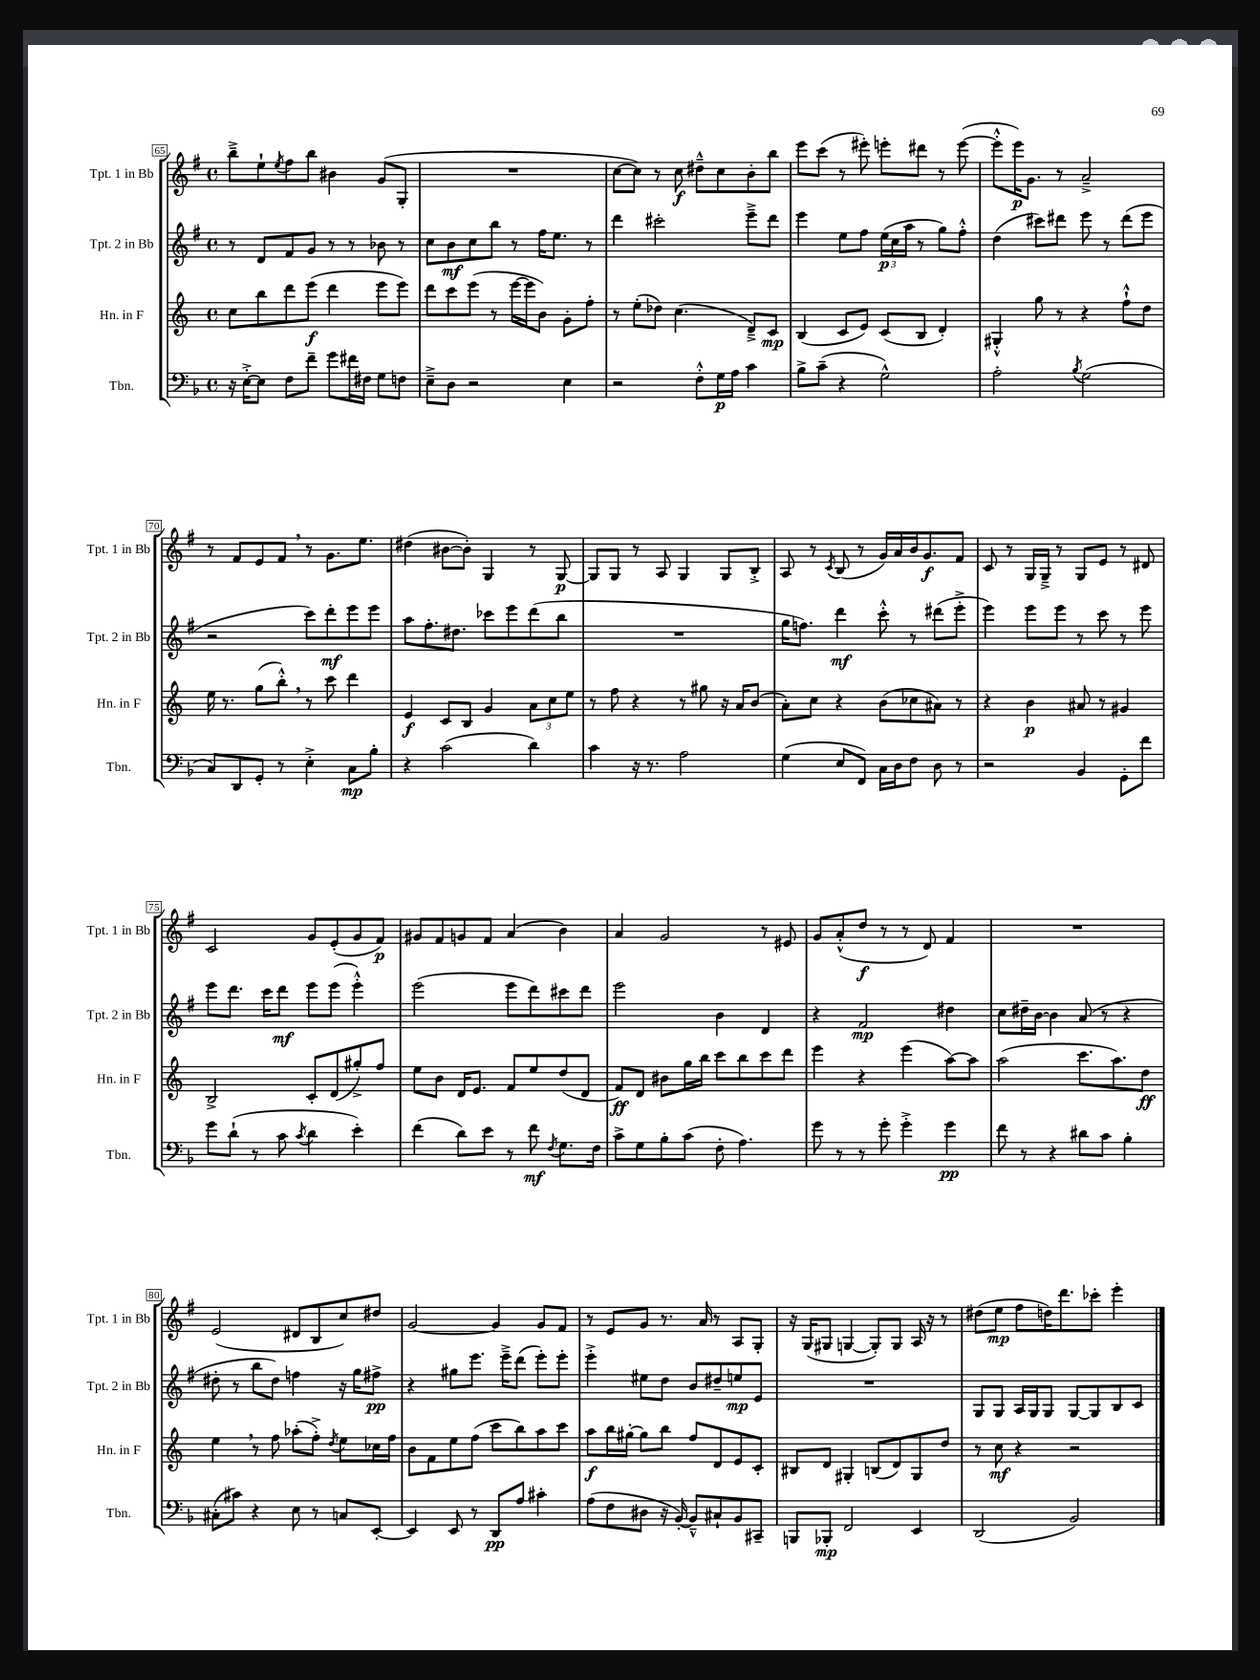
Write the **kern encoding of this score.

**kern	**dynam	**kern	**dynam	**kern	**dynam	**kern	**dynam
*part4	*part4	*part3	*part3	*part2	*part2	*part1	*part1
*staff4	*staff4	*staff3	*staff3	*staff2	*staff2	*staff1	*staff1
*I"Tbn.	*	*I"Hn. in F	*	*I"Tpt. 2 in Bb	*	*I"Tpt. 1 in Bb	*
*I'Tbn.	*	*I'Hn. in F	*	*I'Tpt. 2 in Bb	*	*I'Tpt. 1 in Bb	*
*clefF4	*	*clefG2	*	*clefG2	*	*clefG2	*
*k[b-]	*	*k[]	*	*k[f#]	*	*k[f#]	*
*M4/4	*	*M4/4	*	*M4/4	*	*M4/4	*
*met(c)	*	*met(c)	*	*met(c)	*	*met(c)	*
=65	=65	=65	=65	=65	=65	=65	=65
16r	.	8cc\L	.	8r	.	8bb~^\L	.
[16E'^\KL	.	.	.	.	.	.	.
8E\J]	.	8bb\	.	8d/L	.	8ee`\	.
.	.	.	.	.	.	8qee/	.
8F\L	.	8ddd\	.	8f#/	.	8ff#\	.
8f~\J	.	(8eee\J	f	8g/J	.	8bb\J	.
8g\L	.	4ddd\	.	8r	.	4b#X\	.
16f#X\L	.	.	.	8r	.	.	.
16F#X\JJ	.	.	.	.	.	.	.
8G\L	.	8eee\L	.	8b-X\	.	(8g/L	.
8Fn\J	.	8eee\J)	.	8r	.	8G'/J	.
=66	=66	=66	=66	=66	=66	=66	=66
8E~^\L	.	8ddd\L	.	8cc\L	.	1r	.
8D\J	.	8ccc\	.	8b\	mf	.	.
2r	.	(8eee\J	.	8cc\	.	.	.
.	.	8r	.	8bb\J	.	.	.
.	.	[16eee\LL	.	8r	.	.	.
.	.	16eee\J]	.	.	.	.	.
.	.	8b\J)	.	16ff#\KL	.	.	.
.	.	.	.	8.ee\J	.	.	.
4E\	.	8g'\L	.	.	.	.	.
.	.	8ff'\J	.	8r	.	.	.
=67	=67	=67	=67	=67	=67	=67	=67
2r	.	8r	.	4ddd\	.	[8cc\L	.
.	.	(8ee'\L	.	.	.	8cc\J])	.
.	.	8dd-X\J)	.	2ccc#X'\	.	8r	.
.	.	(4.cc\	.	.	.	8cc\	f
8F'^^\L	.	.	.	.	.	8dd#X~^^\L	.
16G\L	p	.	.	.	.	8cc\	.
16A\JJ	.	.	.	.	.	.	.
4c\	.	8d~^/L)	.	8eee~^\L	.	8b'\	.
.	.	8c/J	mp	8ddd\J	.	8bb\J	.
=68	=68	=68	=68	=68	=68	=68	=68
8B-^\L	.	(4B/	.	4eee\	.	8eee\L	.
(8c~\J	.	.	.	.	.	(8ccc\J	.
4r	.	8c/L	.	8ee\L	.	8r	.
.	.	8e/J)	.	8ff#\J	.	8eee#X'\)	.
2G^^\)	.	(8c/L	.	(24ee\LL	p	8eeen'\L	.
.	.	.	.	24cc\	.	.	.
.	.	.	.	24aa\JJ	.	.	.
.	.	8B/J	.	8r	.	8ddd#X\J	.
.	.	4d'/)	.	8gg\L)	.	8r	.
.	.	.	.	8ff#'^^\J	.	([8eee\	.
=69	=69	=69	=69	=69	=69	=69	=69
2A'\	.	4G#X'^^/	.	(4dd\	.	8eee'^^\L]	.
.	.	.	.	.	.	16eee\K)	p
.	.	.	.	.	.	8.g\J	.
.	.	8gg\	.	8ccc#X\L)	.	.	.
.	.	8r	.	8ddd#X\J	.	8r	.
8qB-/	.	.	.	.	.	.	.
(2G\	.	4r	.	8eee\	.	2a~^/	.
.	.	.	.	8r	.	.	.
.	.	8ff`^^\L	.	(8ddd#\L	.	.	.
.	.	8dd\J	.	8eee\J	.	.	.
!!LO:LB:g=z
=70	=70	=70	=70	=70	=70	=70	=70
8C/L)	.	16ee\	.	2r	.	8r	.
.	.	8.r	.	.	.	.	.
8DD/	.	.	.	.	.	8f#/L	.
8GG'/J	.	(8gg\L	.	.	.	8e/	.
8r	.	8bb'^^,\J)	.	.	.	8f#,/J	.
4E'^\	.	8r	.	8ccc\L)	.	8r	.
.	.	8ccc\	.	8ddd'\	mf	8.g\L	.
8C\L	mp	4ddd\	.	8eee\	.	.	.
.	.	.	.	.	.	8.ee\J	.
8B-'\J	.	.	.	8eee\J	.	.	.
=71	=71	=71	=71	=71	=71	=71	=71
4r	.	4e/	f	8aa\L	.	(4dd#X\	.
.	.	.	.	8.ff#'\	.	.	.
(2c\	.	8c/L	.	.	.	[8b#X\L	.
.	.	.	.	8.dd#X\J	.	.	.
.	.	8B/J	.	.	.	8b#'\J])	.
.	.	4g/	.	8ccc-X\L	.	4G/	.
.	.	.	.	8eee\	.	.	.
4d\)	.	12a\L	.	(8ddd\	.	8r	.
.	.	12cc\	.	.	.	.	.
.	.	.	.	8bb\J	.	[8G/	p
.	.	12ee\J	.	.	.	.	.
=72	=72	=72	=72	=72	=72	=72	=72
4c\	.	8r	.	1r	.	8G/L]	.
.	.	8ff\	.	.	.	8G/J	.
16r	.	4r	.	.	.	8r	.
8.r	.	.	.	.	.	.	.
.	.	.	.	.	.	8A/	.
2A\	.	8r	.	.	.	4G/	.
.	.	8gg#X\	.	.	.	.	.
.	.	16r	.	.	.	8G/L	.
.	.	16a/KL	.	.	.	.	.
.	.	(8b/J	.	.	.	8B'^/J	.
=73	=73	=73	=73	=73	=73	=73	=73
(4G\	.	8a'\L)	.	16gg\KL	.	8A/	.
.	.	.	.	8.ffn\J)	.	.	.
.	.	8cc\J	.	.	.	8r	.
.	.	.	.	.	.	8qc/	.
8E/L	.	4r	.	4ddd\	mf	(8B/	.
8FF/J)	.	.	.	.	.	8r	.
16C\LL	.	(8b\L	.	8ccc'^^\	.	16g/LL)	.
16D\J	.	.	.	.	.	16a/	.
8F\J	.	8cc-X\	.	8r	.	16b/J	.
.	.	.	.	.	.	8.g/	f
8D\	.	8a#X\J)	.	(8ddd#X\L	.	.	.
8r	.	8r	.	8eee'^\J	.	8f#/J	.
=74	=74	=74	=74	=74	=74	=74	=74
2r	.	4r	.	4eee\)	.	8c/	.
.	.	.	.	.	.	8r	.
.	.	4b\	p	8eee\L	.	16G/LL	.
.	.	.	.	.	.	16G~^/JJ	.
.	.	.	.	8eee\J	.	8r	.
4BB-/	.	8a#X/	.	8r	.	8G/L	.
.	.	8r	.	8ccc\	.	8e/J	.
8GG'\L	.	4g#X/	.	8r	.	8r	.
8f\J	.	.	.	8eee\	.	8d#X/	.
!!LO:LB:g=z
=75	=75	=75	=75	=75	=75	=75	=75
8g\L	.	2B^/	.	8eee\L	.	2c/	.
(8d`\J	.	.	.	8.ddd\J	.	.	.
8r	.	.	.	.	.	.	.
.	.	.	.	16ccc\KL	.	.	.
8c\	.	.	.	8ddd\J	mf	.	.
8qc/	.	.	.	.	.	.	.
4d\	.	8c'/L	.	8eee\L	.	8g/L	.
.	.	(8d/	.	(8eee\J	.	(8e'/	.
4e'\)	.	8gg#X'^/)	.	4eee'^^\)	.	8g/	.
.	.	8ff/J	.	.	.	8f#/J)	p
=76	=76	=76	=76	=76	=76	=76	=76
(4f\	.	8ee\L	.	(2eee\	.	8g#X/L	.
.	.	8b\J	.	.	.	8f#/	.
8d\L)	.	16d/KL	.	.	.	8gn/	.
.	.	8.e/J	.	.	.	.	.
8e\J	.	.	.	.	.	8f#/J	.
8r	.	8f/L	.	8eee\L	.	(4a/	.
8f\	mf	8ee/	.	8ddd\)	.	.	.
8qF/	.	.	.	.	.	.	.
8.G\L	.	(8dd/	.	8ccc#X\	.	4b\)	.
.	.	8d/J	.	8ddd\J	.	.	.
16F\Jk	.	.	.	.	.	.	.
=77	=77	=77	=77	=77	=77	=77	=77
8c^\L	.	8f/L)	ff	2eee\	.	4a/	.
8G\	.	8d/J	.	.	.	.	.
8B-'\	.	8b#X\L	.	.	.	2g/	.
(8c\J	.	16gg\L	.	.	.	.	.
.	.	16bb\JJ	.	.	.	.	.
8F'\	.	8ccc\L	.	4b\	.	.	.
4.A\)	.	8bb\	.	.	.	.	.
.	.	8ccc\	.	4d/	.	8r	.
.	.	8ddd\J	.	.	.	8e#X/	.
=78	=78	=78	=78	=78	=78	=78	=78
8g\	.	4eee\	.	4r	.	8g/L	.
8r	.	.	.	.	.	(8a'^^/	.
8r	.	4r	.	2f#/	mp	8dd/J	f
8g'\	.	.	.	.	.	8r	.
4g'^\	.	(4eee\	.	.	.	8r	.
.	.	.	.	.	.	8d/)	.
4g\	pp	[8aa\L)	.	4dd#X\	.	4f#/	.
.	.	8aa\J]	.	.	.	.	.
=79	=79	=79	=79	=79	=79	=79	=79
8f\	.	(2aa\	.	8cc\L	.	1r	.
8r	.	.	.	16dd#X~\L	.	.	.
.	.	.	.	[16b\JJ	.	.	.
4r	.	.	.	4b\]	.	.	.
8d#X\L	.	8.ccc\L	.	(8a/	.	.	.
8c\J	.	.	.	8r	.	.	.
.	.	8.aa\)	.	.	.	.	.
4B-'\	.	.	.	4r	.	.	.
.	.	8dd\J	ff	.	.	.	.
!!LO:LB:g=z
=80	=80	=80	=80	=80	=80	=80	=80
(8C#X'\L	.	4ee,\	.	8dd#X'\	.	(2e/	.
8c#X\J)	.	.	.	8r	.	.	.
4r	.	8r	.	8bb\L	.	.	.
.	.	8ff\	.	8dd#\J)	.	.	.
8E\	.	(8aa-X'\L	.	4ffn\	.	8d#X/L	.
8r	.	8ff'^\J)	.	.	.	8B/	.
.	.	8qdd/	.	.	.	.	.
8Cn/L	.	8ee\L	.	16r	.	8cc/)	.
.	.	.	.	16gg\KL	.	.	.
[8EE'/J	.	16cc-X\L	.	8ff#X^\J	pp	8dd#X/J	.
.	.	16ff\JJ	.	.	.	.	.
=81	=81	=81	=81	=81	=81	=81	=81
4EE/]	.	8b\L	.	4r	.	[2g/	.
.	.	8f\	.	.	.	.	.
8EE/	.	8ee\	.	8gg#X\L	.	.	.
8r	.	(8ff\J	.	8.eee\J	.	.	.
8DD/L	pp	8ccc\L	.	.	.	4g/]	.
.	.	.	.	16eee~^\KL	.	.	.
8A/J	.	8bb\)	.	(8ddd\J	.	.	.
4c#X'\	.	8aa\	.	8eee'\L)	.	8g/L	.
.	.	8ccc\J	.	8eee'\J	.	8f#/J	.
=82	=82	=82	=82	=82	=82	=82	=82
(8A\L	.	8aa\L	f	4eee'^\	.	8r	.
8F\	.	16bb\L	.	.	.	8e/L	.
.	.	[16gg#X'\JJ	.	.	.	.	.
8D#X\J	.	8gg#\L]	.	8ee#X\L	.	8g/J	.
16r	.	8bb\J	.	8dd\J	.	8.r	.
[16BB-'/)	.	.	.	.	.	.	.
8BB-~^^/L]	.	8ff/L	.	8b/L	.	.	.
.	.	.	.	.	.	16a/	.
8C#X`/	.	8d/	.	8dd#X~/	.	8r	.
8BB-/	.	8e/	.	8een/	mp	8A/L	.
8CC#X~/J	.	8c'/J	.	8e/J	.	8G'/J	.
=83	=83	=83	=83	=83	=83	=83	=83
8BBBn/L	.	8B#X/L	.	1r	.	16r	.
.	.	.	.	.	.	(16G/KL	.
8BBB-X'/J	mp	8d/J	.	.	.	8G#X/J	.
2FF/	.	4G#X'/	.	.	.	[4Gn/	.
.	.	(8Bn/L	.	.	.	8G'/L])	.
.	.	8d/)	.	.	.	8G/J	.
4EE/	.	8G#/	.	.	.	16A/	.
.	.	.	.	.	.	16r	.
.	.	8dd/J	.	.	.	8r	.
=84	=84	=84	=84	=84	=84	=84	=84
(2DD/	.	8r	.	8G/L	.	(8dd#X\L	.
.	.	8cc\	mf	8G/J	.	8ee\J	mp
.	.	4r	.	16A/LL	.	8ff#\L	.
.	.	.	.	16G/J	.	.	.
.	.	.	.	8G/J	.	16ddn\K)	.
.	.	.	.	.	.	8.ddd\	.
2BB-/)	.	2r	.	[8G/L	.	.	.
.	.	.	.	8G/]	.	8ccc-X'\J	.
.	.	.	.	8B/	.	4eee'\	.
.	.	.	.	8c/J	.	.	.
==	==	==	==	==	==	==	==
*-	*-	*-	*-	*-	*-	*-	*-
